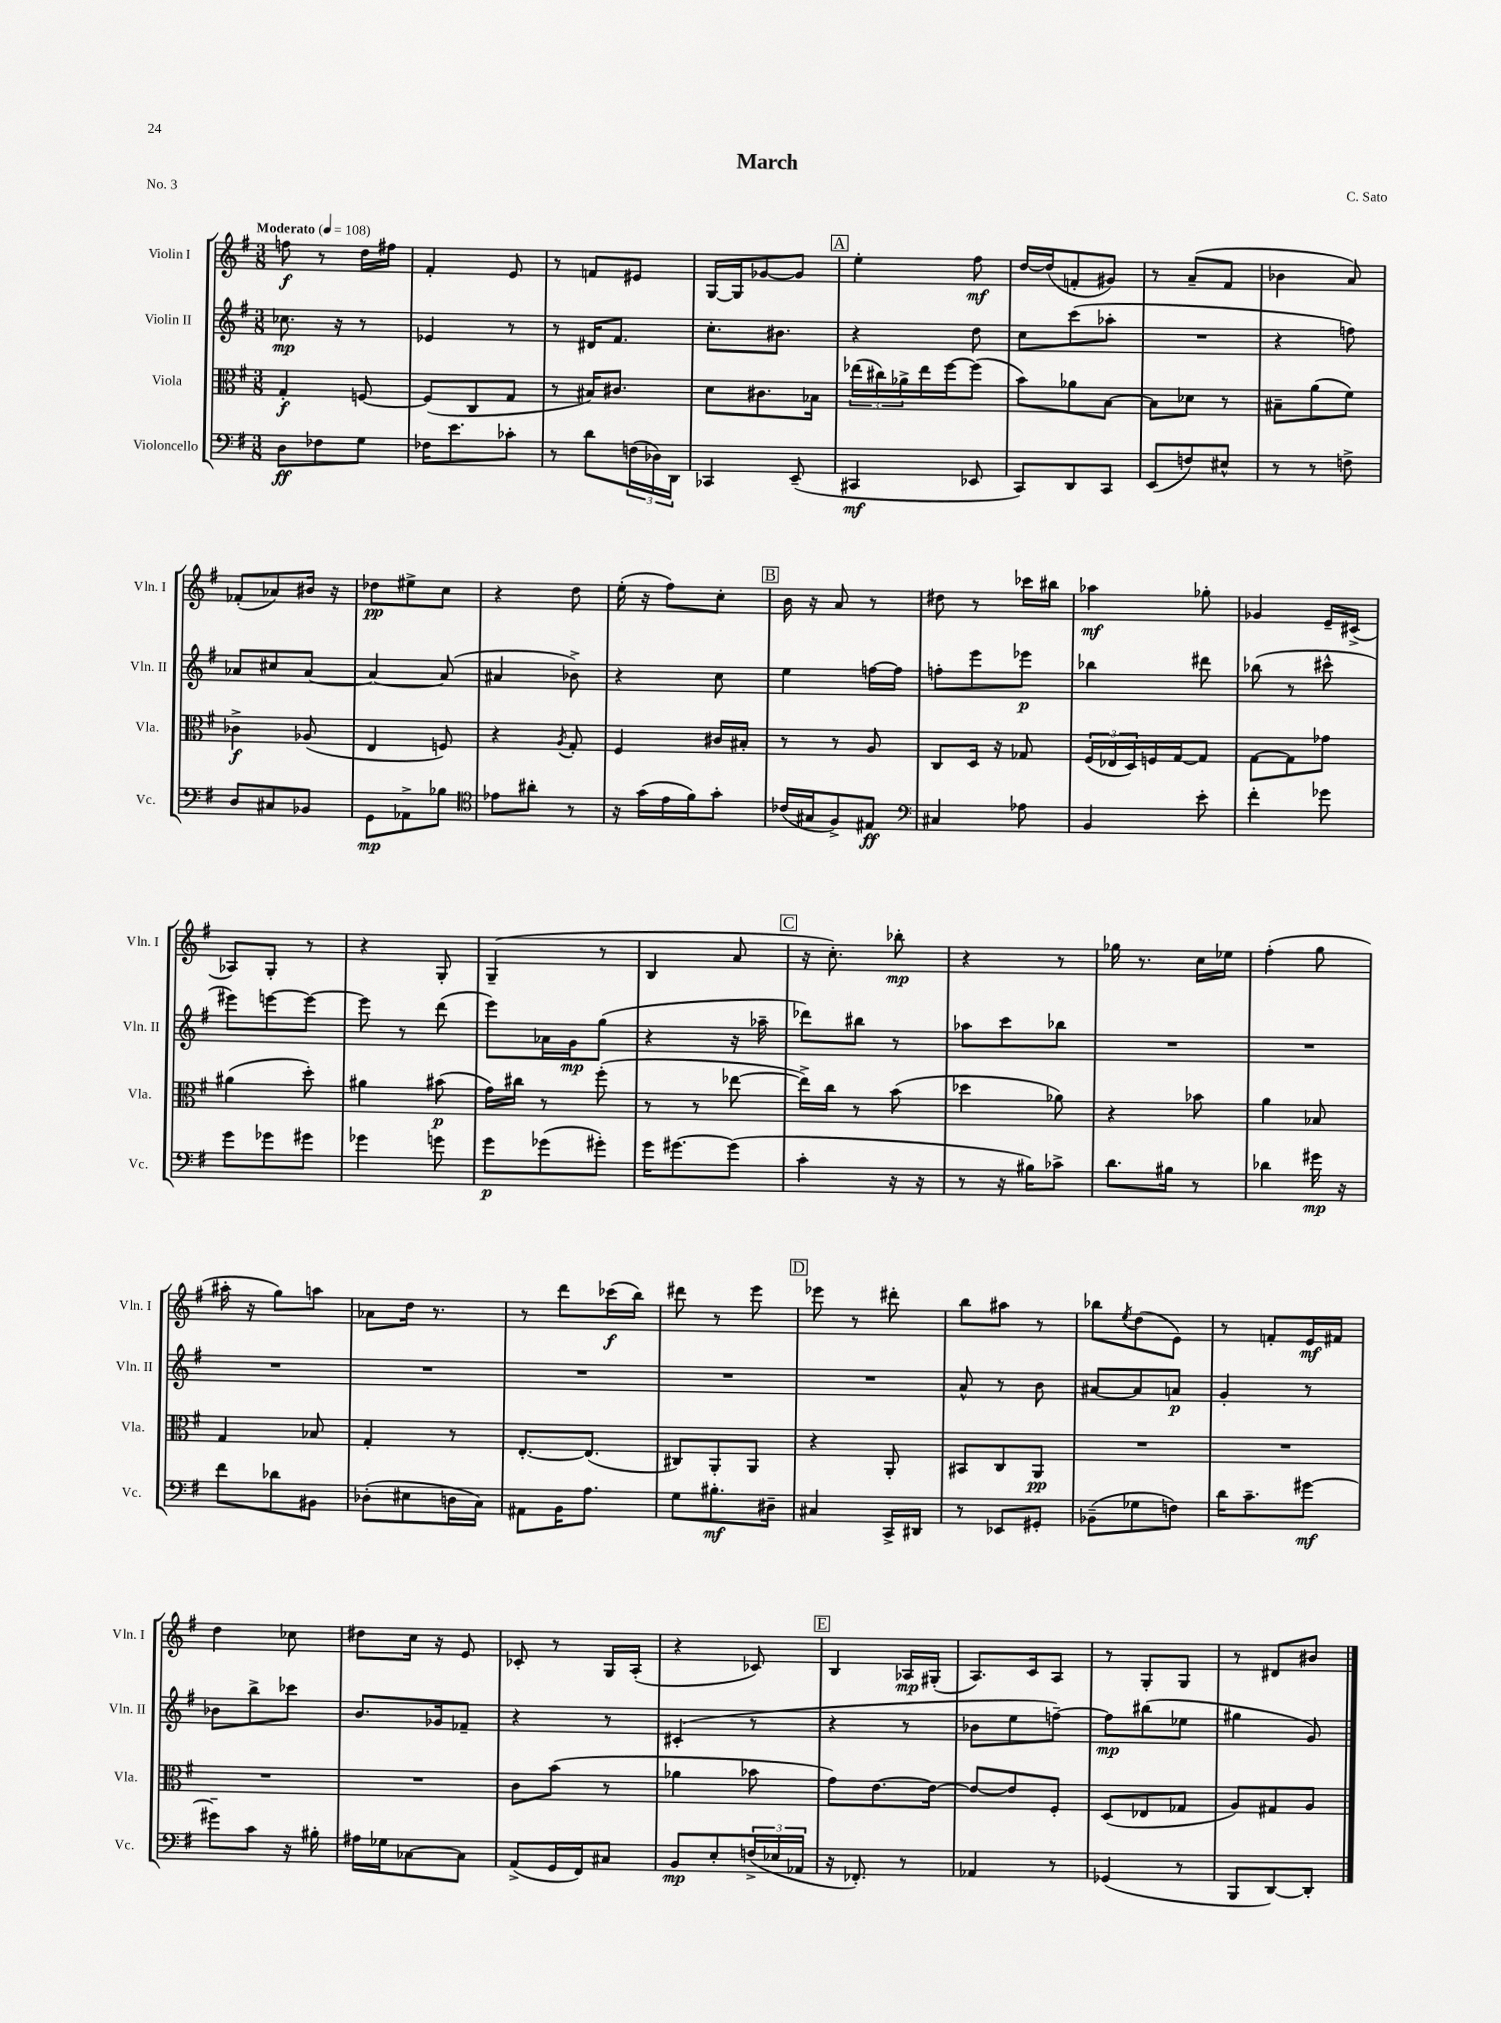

**kern	**kern	**kern	**kern
*staff4	*staff3	*staff2	*staff1
*clefF4	*clefC3	*clefG2	*clefG2
*k[f#]	*k[f#]	*k[f#]	*k[f#]
*M3/8	*M3/8	*M3/8	*M3/8
*MM108	*MM108	*MM108	*MM108
8D	4G'	8.cc-	8ff
8F-	.	.	8r
.	.	16r	.
8G	[8F	8r	16dd
.	.	.	16ff#
=	=	=	=
16F-	(8F]	4e-	4f#'
8.e	.	.	.
.	8C	.	.
8c-'	8G	8r	8e
=	=	=	=
8r	8r	8r	8r
8d	16B#)	16d#	8f
.	8.c#	8.f#	.
(24F	.	.	8e#
24D-)	.	.	.
24DD	.	.	.
=	=	=	=
4CC-	8d	8.cc'	[16G
.	.	.	16G]
.	8.c#	.	[8g-
.	.	8.b#	.
(8EE~	.	.	8g-]
.	16B-	.	.
=	=	=	=
4CC#	(24ee-	4r	4ee'
.	24cc#)	.	.
.	24a-^	.	.
.	16ee-	.	.
.	[16ff#	.	.
8EE-	(8ff#]	8dd	8ff#
=	=	=	=
8CC)	8b)	8cc	[16dd
.	.	.	(16dd]
8DD	8a-	(8ccc	8f'
8CC	[8B	8aa-'	8g#)
=	=	=	=
(8EE	8B]	4.r	8r
8F)	8d-	.	(8a~
8E#^^	8r	.	8f#
=	=	=	=
8r	8B#~	4r	4b-
8r	(8a	.	.
8F^	8f#)	8ff)	8a)
=	=	=	=
8D	4c-^	8a-	(8f-'
8C#	.	8cc#	8a-)
8BB-	(8A-	[8a-	16b#
.	.	.	16r
=	=	=	=
8GG	4E	4a-_	8dd-
8AA-^	.	.	8ee#^
8B-	8F)	(8a-]	8cc
=	=	=	=
*clefC4	*	*	*
8e-	4r	4a#	4r
8a#'	.	.	.
.	8qA	.	.
8r	8G'	8b-^)	8dd
=	=	=	=
16r	4F#	4r	(16ee'
(16g	.	.	16r
16e	.	.	8ff#)
16f#)	.	.	.
8g'	16c#	8cc	8cc'
.	16B#'	.	.
=	=	=	=
(16c-	8r	4ee	16b
16G#	.	.	16r
8F#^)	8r	.	8a
8E#	8A	[16ff	8r
.	.	16ff]	.
=	=	=	=
*clefF4	*	*	*
4C#	8C	8ff'	8dd#
.	16D	8eee	8r
.	16r	.	.
8A-	8G-	8eee-	16ccc-
.	.	.	16bb#
=	=	=	=
4BB	(24F#	4bb-	4aa-
.	24E-	.	.
.	24D)	.	.
.	16F	.	.
.	[16G	.	.
8e'	8G]	8ddd#	8gg-'
=	=	=	=
4f#'	[8G	(8bb-	4g-
.	8G]	8r	.
8g-	8g-	8ccc#^^	16e~
.	.	.	(16c#^
=	=	=	=
8g	(4a#	8eee#)	8A-)
8g-	.	[8eee	8G'
8g#	8dd')	8eee_	8r
=	=	=	=
4g-	4a#	8eee]	4r
.	.	8r	.
8g	(8b#	(8ddd	8G'
=	=	=	=
8g	16g)	8eee)	(4G~
.	16cc#	.	.
(8g-	8r	16a-	.
.	.	16g	.
8g#')	(8ff#'	(8gg	8r
=	=	=	=
16g	8r	4r	4B
[8.g#	.	.	.
.	8r	.	.
(8g#]	[8ee-	16r	8a
.	.	16aa-~	.
=	=	=	=
4c'	16ee-^])	8ddd-)	16r
.	16cc	.	8.cc')
.	8r	8bb#	.
16r	(8b	8r	8bb-'
16r	.	.	.
=	=	=	=
8r	4dd-	8aa-	4r
16r	.	8ccc	.
16B#)	.	.	.
8c-^	8a-)	8bb-	8r
=	=	=	=
8.d	4r	4.r	16gg-
.	.	.	8.r
16B#	.	.	.
8r	8b-	.	16cc
.	.	.	16ee-
=	=	=	=
4d-	4a	4.r	(4ff#'
16g#	8B-	.	8gg
16r	.	.	.
=	=	=	=
8f#	4G	4.r	16aa#'
.	.	.	16r
8d-	.	.	8gg)
8BB#	8B-	.	8aa
=	=	=	=
(8D-'	4G'	4.r	8a-
8E#	.	.	16dd
.	.	.	8.r
16D	8r	.	.
16C)	.	.	.
=	=	=	=
8AA#	[8.E'	4.r	8r
16BB	.	.	8ddd
8.A	(8.E]	.	.
.	.	.	(16ccc-
.	.	.	16bb)
=	=	=	=
8G	8C#)	4.r	8ddd#
8.B#'	8AA'	.	8r
.	8AA	.	8eee
16D#~	.	.	.
=	=	=	=
4C#	4r	4.r	8eee-
.	.	.	8r
16CC^	8AA'	.	8ddd#'
16DD#	.	.	.
=	=	=	=
8r	8BB#	8a^^	8bb
8EE-	8C	8r	8aa#
8GG#'	8AA	8b	8r
=	=	=	=
(8BB-~	4.r	[8a#	8bb-
.	.	.	8qee
8G-	.	8a#]	(8dd
8F)	.	8a	8e)
=	=	=	=
16d	4.r	4g'	8r
8.c~	.	.	.
.	.	.	8f'
[8g#	.	8r	16e
.	.	.	16f#
=	=	=	=
8g#~]	4.r	8b-	4dd
8c	.	8bb^	.
16r	.	8ccc-	8cc-
16B#'	.	.	.
=	=	=	=
16A#	4.r	8.b	8dd#
16G-	.	.	.
[8C-	.	.	16cc
.	.	16g-	16r
8C-]	.	8f-~	8e
=	=	=	=
(8AA^	8c	4r	8c-'
16GG	(8b	.	8r
16FF#)	.	.	.
8C#	8r	8r	16G
.	.	.	(16A'
=	=	=	=
8BB	4a-	(4c#'	4r
8E'	.	.	.
(24F^	8b-	8r	8c-)
24E-	.	.	.
24AA-	.	.	.
=	=	=	=
16r	8g)	4r	4B
8.FF-')	.	.	.
.	[8.e	.	.
8r	.	8r	16A-
.	16e_	.	(16G#'
=	=	=	=
4AA-	8e_	8b-	8.A)
.	8e]	8ee	.
.	.	.	16c
8r	8F#'	[8ff~)	8A
=	=	=	=
(4GG-	(8D	8ff]	8r
.	8E-	(8bb#	8G'
8r	8G-	8ee-	8G
=	=	=	=
8BBB	8A)	4gg#	8r
[8DD)	8G#	.	8d#
8DD']	8A	8g)	8b#
==	==	==	==
*-	*-	*-	*-
